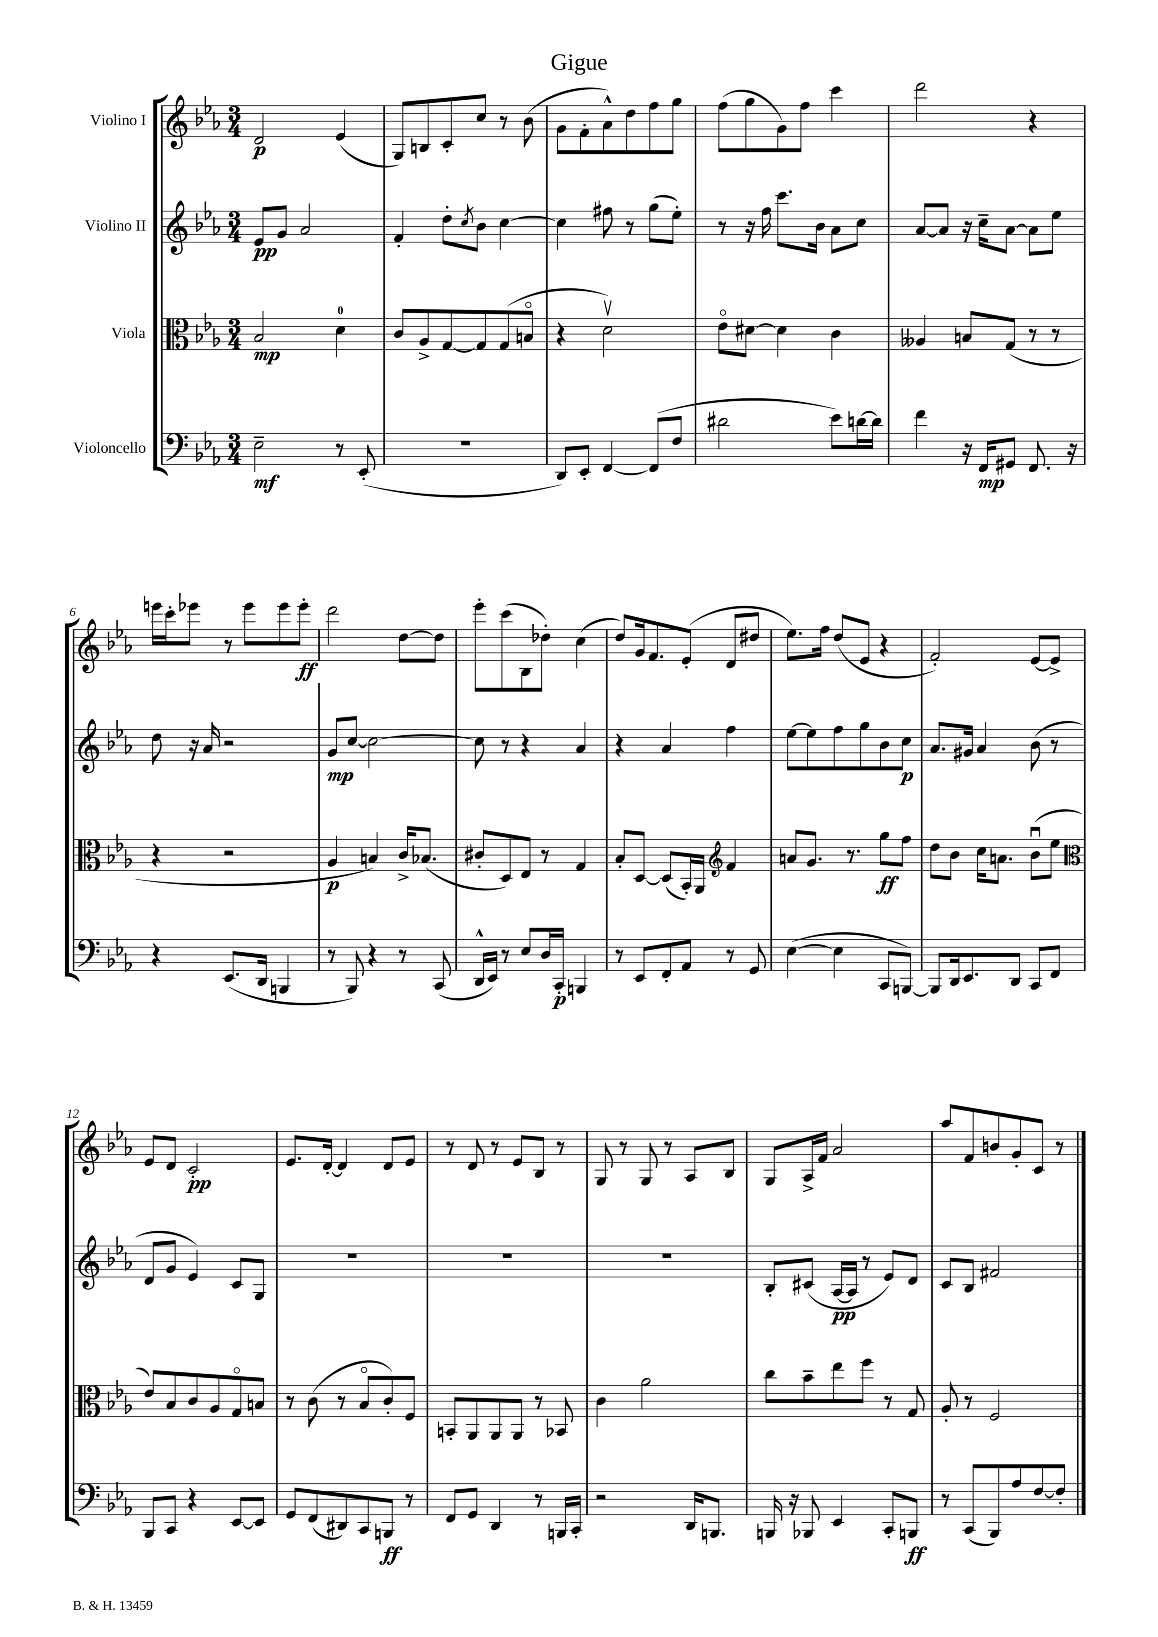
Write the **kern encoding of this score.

**kern	**kern	**kern	**kern
*staff4	*staff3	*staff2	*staff1
*clefF4	*clefC3	*clefG2	*clefG2
*k[b-e-a-]	*k[b-e-a-]	*k[b-e-a-]	*k[b-e-a-]
*M3/4	*M3/4	*M3/4	*M3/4
2E-~\	2B-/	8e-/L	2d/
.	.	8g/J	.
.	.	2a-/	.
8r	4d\	.	(4e-/
(8EE-'/	.	.	.
=	=	=	=
2.r	8c/L	4f'/	8G/L)
.	8A-^/	.	8B/
.	[8G/	8dd'\L	8c'/
.	.	8qcc/	.
.	8G/]	8b-\J	8cc/J
.	(8G/	[4cc\	8r
.	8Bo/J	.	(8b-\
=	=	=	=
8DD/L)	4r	4cc\]	8g\L
8EE-'/J	.	.	8f'\
[4FF/	2dv\)	8ff#\	8a-^^\)
.	.	8r	8dd\
(8FF/]L	.	(8gg\L	8ff\
8F/J	.	8ee-'\J)	8gg\J
=	=	=	=
2d#\	8e-o\L	8r	(8ff\L
.	[8d#\J	16r	8gg\
.	.	16ff\	.
.	4d#\]	8.ccc\L	8g\)
.	.	.	8ff\J
.	.	16b-\Jk	.
8e-\L)	4c\	8a-\L	4ccc\
[16d\L	.	8cc\J	.
16d\]JJ	.	.	.
=	=	=	=
4f\	4A--/	[8a-/L	2ddd\
.	.	8a-/]J	.
16r	8B/L	16r	.
16FF/LK	.	16cc~\LK	.
8GG#/J	(8G/J	[8a-\J	.
8.FF/	8r	8a-\]L	4r
.	8r	8ee-\J	.
16r	.	.	.
=	=	=	=
4r	4r	8dd\	16eee\LL
.	.	.	16ccc'\J
.	.	16r	8eee-\J
.	.	16a-/	.
(8.EE-/L	2r	2r	8r
.	.	.	8eee-\L
16DD/Jk	.	.	.
4BBB/	.	.	8eee-\
.	.	.	8eee-'\J
=	=	=	=
8r	4A-/	8g/L	2ddd\
8BBB-/)	.	[8cc/J	.
4r	4B/)	2cc\_	.
8r	16c^/LK	.	[8dd\L
.	(8.B-/J	.	.
(8CC/	.	.	8dd\]J
=	=	=	=
16DD^^/LL	8c#'/L	8cc\]	8eee-'\L
16EE-/JJ)	.	.	.
8r	8D/)	8r	(8ccc\
8E-/L	8E-/J	4r	8B-\
16D/L	8r	.	8dd-'\J)
16CC'/JJ	.	.	.
4BBB/	4G/	4a-/	(4cc\
=	=	=	=
8r	8B-'/L	4r	8dd/L)
8EE-/L	[8D/J	.	16g/k
.	.	.	8.f/
8FF'/	(8D/]L	4a-/	.
8AA-/J	16BB-'/L)	.	(8e-'/J
.	16AA-/JJ	.	.
*	*clefG2	*	*
8r	4f/	4ff\	8d/L
8GG/	.	.	8dd#/J
=	=	=	=
([4E-\	8a/L	[8ee-\L	8.ee-\L)
.	8.g/J	8ee-\]	.
.	.	.	16ff\Jk
4E-\]	.	8ff\	(8dd/L
.	8.r	.	.
.	.	8gg\	8e-/J
8CC/L	8gg\L	8b-\	4r
[8BBB/J)	8ff\J	8cc\J	.
=	=	=	=
8BBB/]L	8dd\L	8.a-/L	2f'/)
16DD/k	8b-\J	.	.
8.EE-/	.	16g#/Jk	.
.	16cc\LK	4a-/	.
.	8.a\J	.	.
8DD/J	.	.	.
8CC/L	(8b-u\L	(8b-\	[8e-/L
8FF/J	8ee-\J	8r	8e-^/]J
=	=	=	=
*	*clefC3	*	*
8BBB-/L	8e-/L)	8d/L	8e-/L
8CC/J	8B-/	8g/J	8d/J
4r	8c/	4e-/)	2c'/
.	8A-/	.	.
[8EE-/L	8Go/	8c/L	.
8EE-/]J	8B/J	8G/J	.
=	=	=	=
8GG/L	8r	2.r	8.e-/L
(8FF/	(8c\	.	.
.	.	.	[16d'/Jk
8DD#/)	8r	.	4d/]
8CC/	8B-o/L	.	.
8BBB/J	8c'/)	.	8d/L
8r	8F/J	.	8e-/J
=	=	=	=
8FF/L	8BB'/L	2.r	8r
8GG/J	8AA-/	.	8d/
4DD/	8AA-/	.	8r
.	8AA-/J	.	8e-/L
8r	8r	.	8B-/J
16BBB/LL	8BB-/	.	8r
16CC'/JJ	.	.	.
=	=	=	=
2r	4c\	2.r	8G/
.	.	.	8r
.	2a-\	.	8G/
.	.	.	8r
16DD/LK	.	.	8A-/L
8.BBB/J	.	.	.
.	.	.	8B-/J
=	=	=	=
16BBB/	8cc\L	8B-'/L	8G/L
16r	.	.	.
8BBB-/	8b-~\	(8c#/J	16A-^/L
.	.	.	16f/JJ
4EE-/	8ee-\	[16A-/LL	2a-/
.	.	16A-/]JJ	.
.	8ff\J	8r	.
8CC'/L	8r	8e-/L)	.
8BBB/J	8G/	8d/J	.
=	=	=	=
8r	8A-'/	8c/L	8aa-/L
(8CC/L	8r	8B-/J	8f/
8BBB-/)	2F/	2f#/	8b/
8A-/	.	.	8g'/
[8F/	.	.	8c/J
8F'/]J	.	.	8r
==	==	==	==
*-	*-	*-	*-
